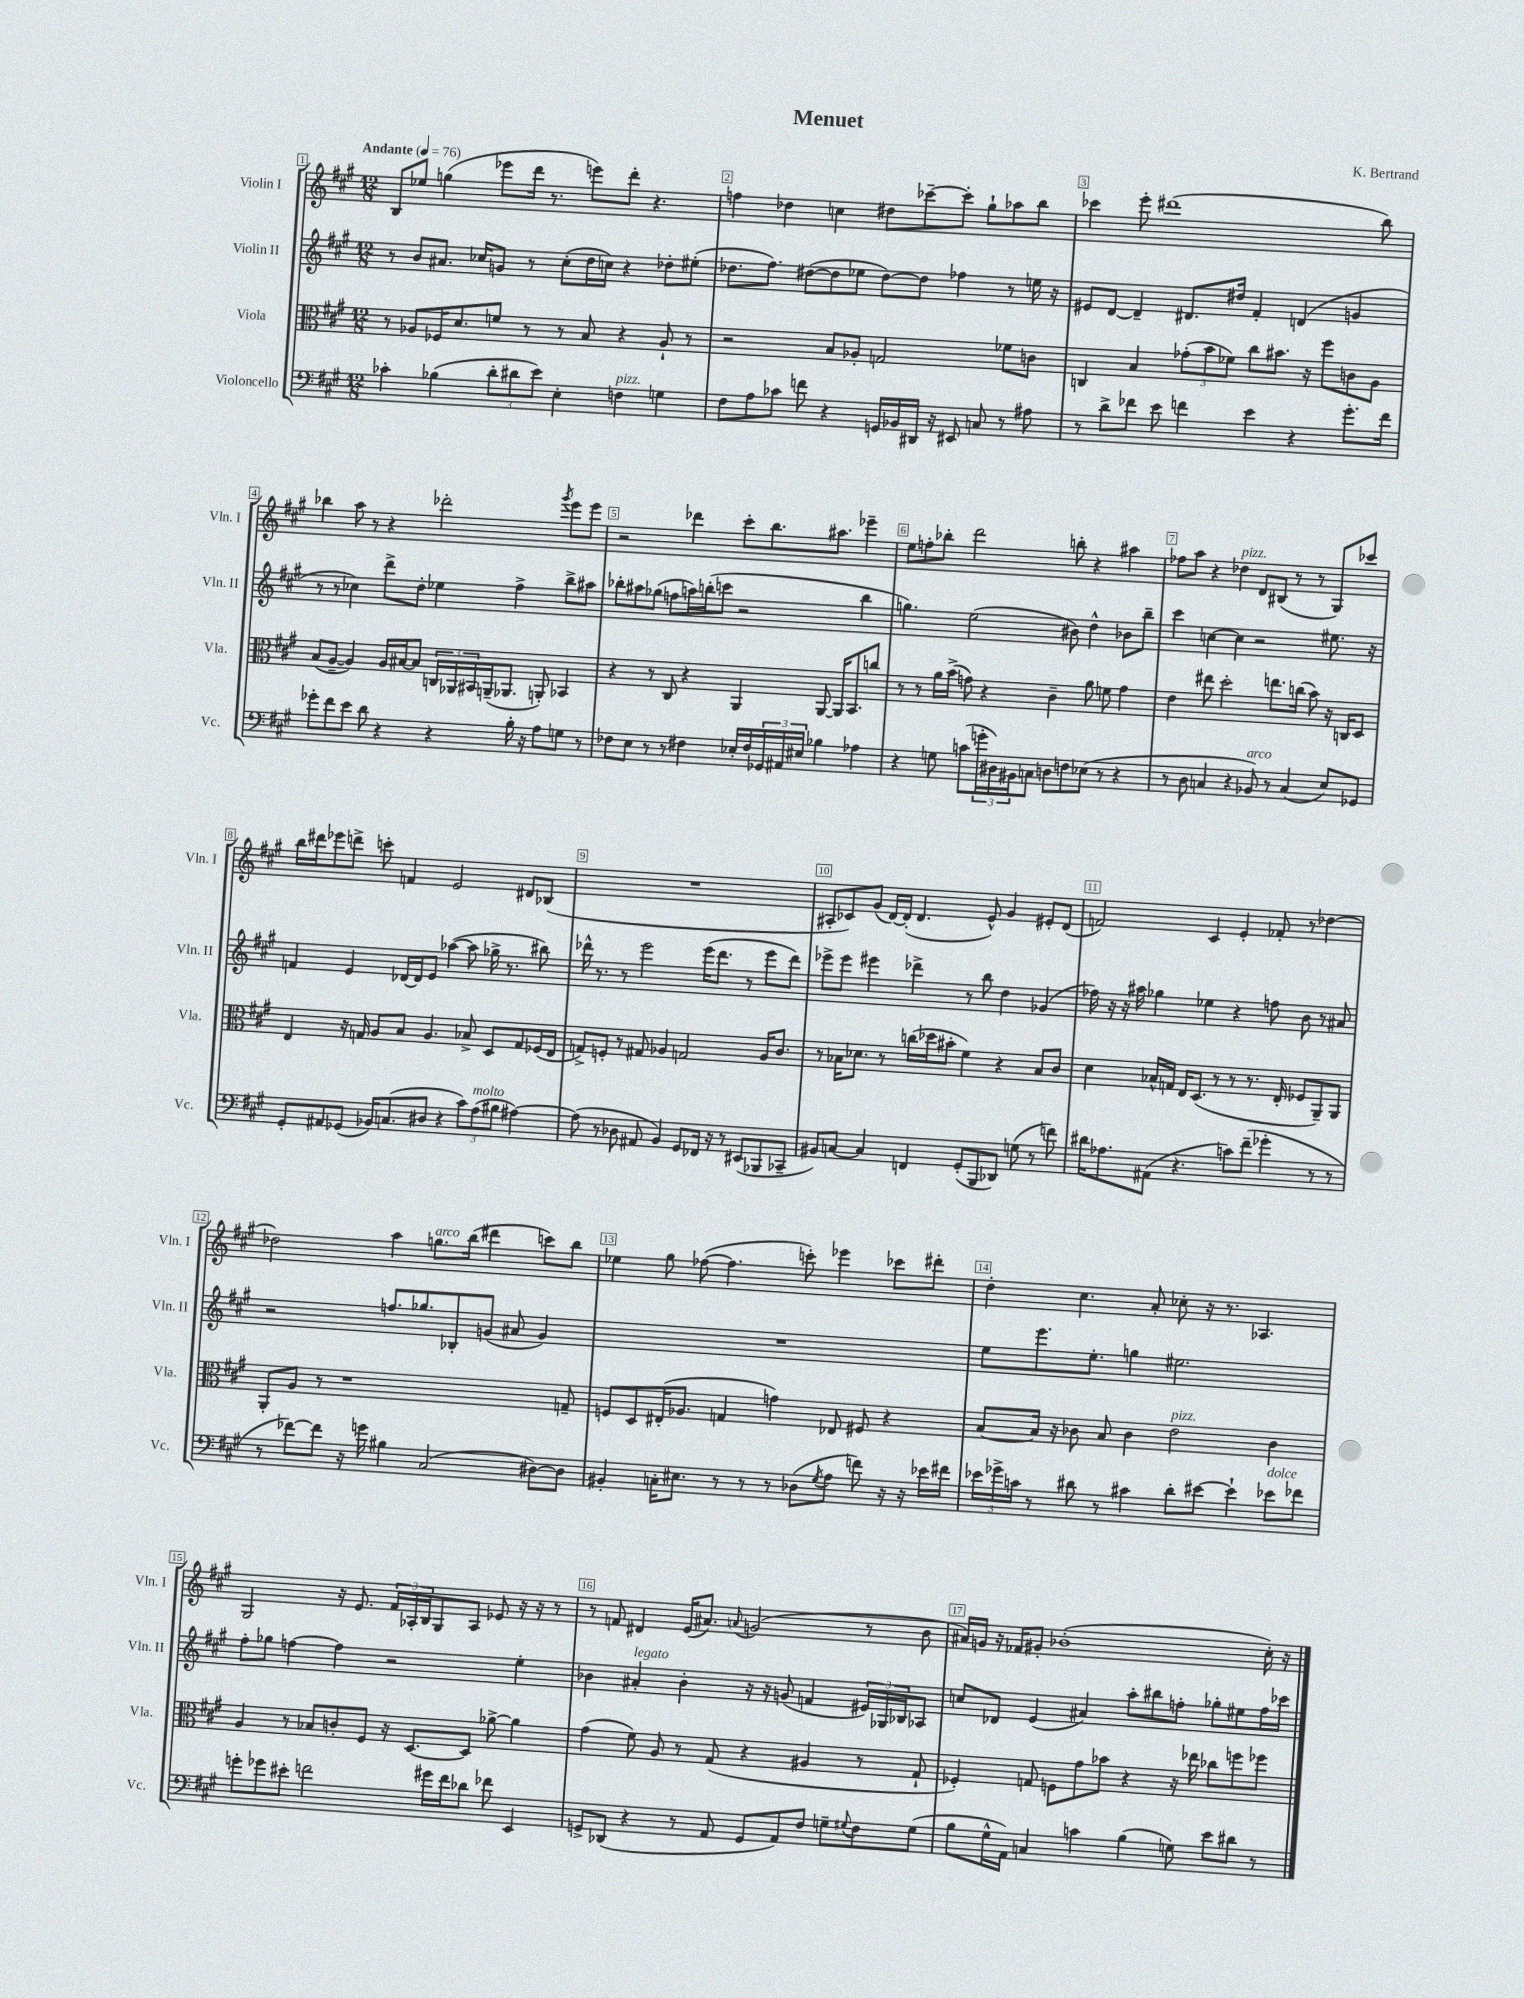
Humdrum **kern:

**kern	**kern	**kern	**kern
*staff4	*staff3	*staff2	*staff1
*clefF4	*clefC3	*clefG2	*clefG2
*k[f#c#g#]	*k[f#c#g#]	*k[f#c#g#]	*k[f#c#g#]
*M12/8	*M12/8	*M12/8	*M12/8
*MM76	*MM76	*MM76	*MM76
4c-'	8r	8r	8B
.	8A-	8b	8ee-
(4B-	16F-	8.a#	(4gg
.	8.d	.	.
.	.	16cc-	.
12d'	8f	8g	8eee-
12d#	.	.	.
.	8r	8r	16ddd
12e)	.	.	.
.	.	.	8.r
4E'	8r	(8cc-'	.
.	8B	16dd	8eee)
.	.	16cc)	.
4F	4r	4r	8ddd'
.	.	.	4.r
4G	8A-`	8dd-'	.
.	8r	(8ee#'	.
=	=	=	=
8F#	2r	8.dd-	4ff
8A	.	.	.
.	.	8.ff#)	.
8c-	.	.	4dd-
8f	.	([8dd#	.
4r	8B	8dd#]	4cc
.	8A-'	8ee-	.
16GG	2G	[8dd#)	8dd#
16BB-	.	.	.
16DD#	.	8dd#]	[8ccc-~
16r	.	.	.
8EE#	.	4ff-	8ccc-']
8C	.	.	8gg#`
8r	8f-	8r	8aa-
8A#	8c	16ee	8bb
.	.	16r	.
=	=	=	=
8r	4C	8e#	4ccc-
8d^	.	[8d	.
8f-	4B	4d~]	8eee'
8e	.	.	(1ddd#
4f	(12g-'	8.d#	.
.	12b	.	.
.	12f-)	.	.
.	.	16dd#	.
4e	8cc#	4f#'	.
.	8.b#	.	.
4r	.	(4d	.
.	16r	.	.
.	8ff#	.	.
8.g#'	8c	4g	.
.	8A	.	8bb)
16f	.	.	.
=	=	=	=
8g-'	(8B	8r	4bb-
8f#	[8A~	8r	.
8e	4A])	4cc-)	8aa
8d	.	.	8r
4r	16A	8ddd^	4r
.	[16B#	.	.
.	8B#]	8dd'	.
4r	24C	4ee-	2ddd-'
.	24AA-	.	.
.	24BB#	.	.
.	(16AA~	.	.
.	8.AA-	.	.
16B'	.	4ff#^	.
16r	.	.	.
8A	8AA')	.	.
.	.	.	8qggg#
8G	4BB-	8bb^	8eee
8r	.	8aa#	8eee
=	=	=	=
8F-	4r	8bb-'	2r
8E	.	8aa#	.
8r	8r	(8gg-	.
8r	8C#	8ff	.
4F#	4r	16aa)	4ddd-
.	.	(16bb'	.
.	.	8ccc	.
16E-'	4AA	2r	8ccc#'
16F#	.	.	.
24GG-	.	.	8.bb
24AA#	.	.	.
24E#	.	.	.
4B-	[8AA	.	.
.	.	.	8.aa#
.	16AA]	.	.
.	8.BB	.	.
4A-	.	4bb	4eee-~
.	8cc	.	.
=	=	=	=
4r	8r	4.gg)	8ee
.	8r	.	8ff'
8G	16a	.	8bb-'
.	(16b^	.	.
(8c	8g)	(2ee	2ddd
24g'	4r	.	.
24D#)	.	.	.
24BB#	.	.	.
8C	.	.	.
8D	4c#~	.	.
8F	.	8b#)	8bb'
(8E-	8a	4dd^^	4r
8r	8f	.	.
4r	4g	8b-	4aa#
.	.	8bb~	.
=	=	=	=
8r	4e	4ccc#	8ff-
8D	.	.	8aa
4C	8ee#	[4cc	4r
.	2dd'	.	.
4r	.	4cc]	4dd-
8BB-)	.	2r	8d
8r	8.ee	.	(8B#
(4C	.	.	8r
.	(16cc	.	.
.	8b)	.	8r
8E)	16r	8.ee#	8G#)
.	16C	.	.
8GG-	8D	.	8ccc-
.	.	16r	.
=	=	=	=
8GG#'	4E	4f	16bb
.	.	.	16ddd#
8AA#	.	.	8eee-
(8GG-	16r	4e	8ddd^
.	16G	.	.
16BB-)	8A	.	8ccc'
(8.C	.	.	.
.	8B	[16d-	4f
.	.	16d-]	.
8D#	4.A	8e	.
4r	.	([4aa-	2e
12c#)	8B-^	8aa-]	.
(12A	.	.	.
.	8D	16gg-^	.
12B#	.	.	.
.	.	8.r	.
[4A#)	8G	.	8d#
.	(16F-	8bb#)	(8B-
.	16E	.	.
=	=	=	=
(8A#]	8G^)	16ddd-^^	1.r
.	.	8.r	.
8r	8F'	.	.
8D-	8r	8r	.
8AA#	8G#	2eee	.
4BB)	4A-	.	.
8GG#	2G	.	.
16FF-	.	(16eee	.
16r	.	8.ddd-	.
8r	.	.	.
(8EE#	.	8r	.
8BBB-	16A-	8eee	.
.	8.c#	.	.
8CC-~	.	8ddd-)	.
=	=	=	=
8BB#)	8r	8eee-^	8A#'
[8C	16B-	8eee-	8c-)
.	8.d-	.	.
4C]	.	4eee#	(8g#
.	8r	.	[16d)
.	.	.	(16d']
4FF	(16cc	4ddd-^	4.d
.	16dd-	.	.
.	8b#'	.	.
(8GG#'	4f#)	8r	.
8BBB	.	8bb	8e^^)
8DD-)	4r	4dd	4g#
(8G	.	.	.
8r	8B-	(4g-	8e#'
8f)	8c#	.	(8d
=	=	=	=
16d#	4d	16ff-)	2f)
8.A-	.	16r	.
.	.	16r	.
.	.	16aa#	.
(8AA#	16B-^^	4gg-	.
.	16G	.	.
4.r	16E	.	.
.	(8.D	.	.
.	.	4ee-	4c#
.	8r	.	.
8c)	8r	4r	4e'
(8f#~	8.r	.	.
4g-'	.	8ff	8f-'
.	16E'	.	.
.	8F-	8b	8r
8r	8AA~)	8r	[4dd-
8r	8AA	8a#	.
=	=	=	=
8r	8AA'	2r	2dd-]
[8f-)	8A	.	.
8f-]	8r	.	.
16r	1r	.	.
16g	.	.	.
4B#	.	8.ff	4aa
.	.	8.gg-	.
(2C#	.	.	8.gg
.	.	8B-'	.
.	.	.	(16bb
.	.	(8g	4ddd#
.	.	8a#	.
[8D#)	.	4g)	8ccc)
8D#]	8G~	.	8bb
=	=	=	=
4BB#'	8F	1.r	4ee-
.	8D	.	.
16C'	(16E#'	.	8gg#
8.E#	8.A-	.	.
.	.	.	([8ff-
8r	4G	.	4.ff-]
8r	.	.	.
8r	4g)	.	.
(8D-	.	.	8ccc')
8qG#	.	.	.
8A	8E-	.	4eee-
8f)	8F#	.	.
16r	4r	.	8ccc-
16r	.	.	.
16e-	.	.	8ddd#'
16f#	.	.	.
=	=	=	=
24e-	[8B	8ee	4dd'
24g-^	.	.	.
24c	.	.	.
8r	16B]	8.eee	.
.	16r	.	.
8d#	8c-	.	4.cc#
.	.	8.ee'	.
8r	8B	.	.
4c#	4c-	4gg	.
.	.	.	8a'
8d#'	2e	2.ee#	8cc-'
[8e#	.	.	16r
.	.	.	8.r
4e#`]	.	.	.
.	.	.	4.A-
8e-	4c-	.	.
8f-	.	.	.
=	=	=	=
8g'	4A	8ff#'	2G#
8g-	.	8gg-	.
8e#'	8r	[4ff	.
2f	8B-	.	.
.	8c'	4ff]	16r
.	.	.	8.e
.	8F#	.	.
.	16r	2r	24f#
.	.	.	24A-'
.	[8.D	.	.
.	.	.	24B
16g#	.	.	8G#
16f	.	.	.
8d-	8D]	.	8A-
8f-	[8a-^	.	8e-
4EE	4a-]	4ee'	16r
.	.	.	16r
.	.	.	8r
=	=	=	=
8GG^	(4g#	4b-	8r
(8DD-	.	.	8f
4r	8f#)	4a#'	4d#
.	8A	.	.
8r	8r	4b-'	(16e
.	.	.	8.a#)
8AA	(8G#	.	.
.	.	.	8qqa
8GG	4r	16r	(2g
.	.	16r	.
8AA)	.	(8g	.
8F#	4A#	4f	.
8G~	.	.	.
8qqG#	.	.	.
8F#	8r	24e#)	8r
.	.	24G-	.
.	.	24B-	.
(8G#	8G#`	8A-	8b
=	=	=	=
8B	4F-')	8cc	16a#)
.	.	.	16g
16G#^^	.	8d-	16r
16AA)	.	.	16f-
4C	8G	(4e	8g#'
.	8F	.	(1b-'
4c	8g#	4a#)	.
.	8b-	.	.
(4B	4r	8aa'	.
.	.	8bb#	.
8G)	16r	8ff'	.
.	16ee-	.	.
8e	8cc-	8gg-'	.
8d#	8ff	8ee#	.
8r	8ff-	16ff	16cc#')
.	.	16ccc-	16r
==	==	==	==
*-	*-	*-	*-
